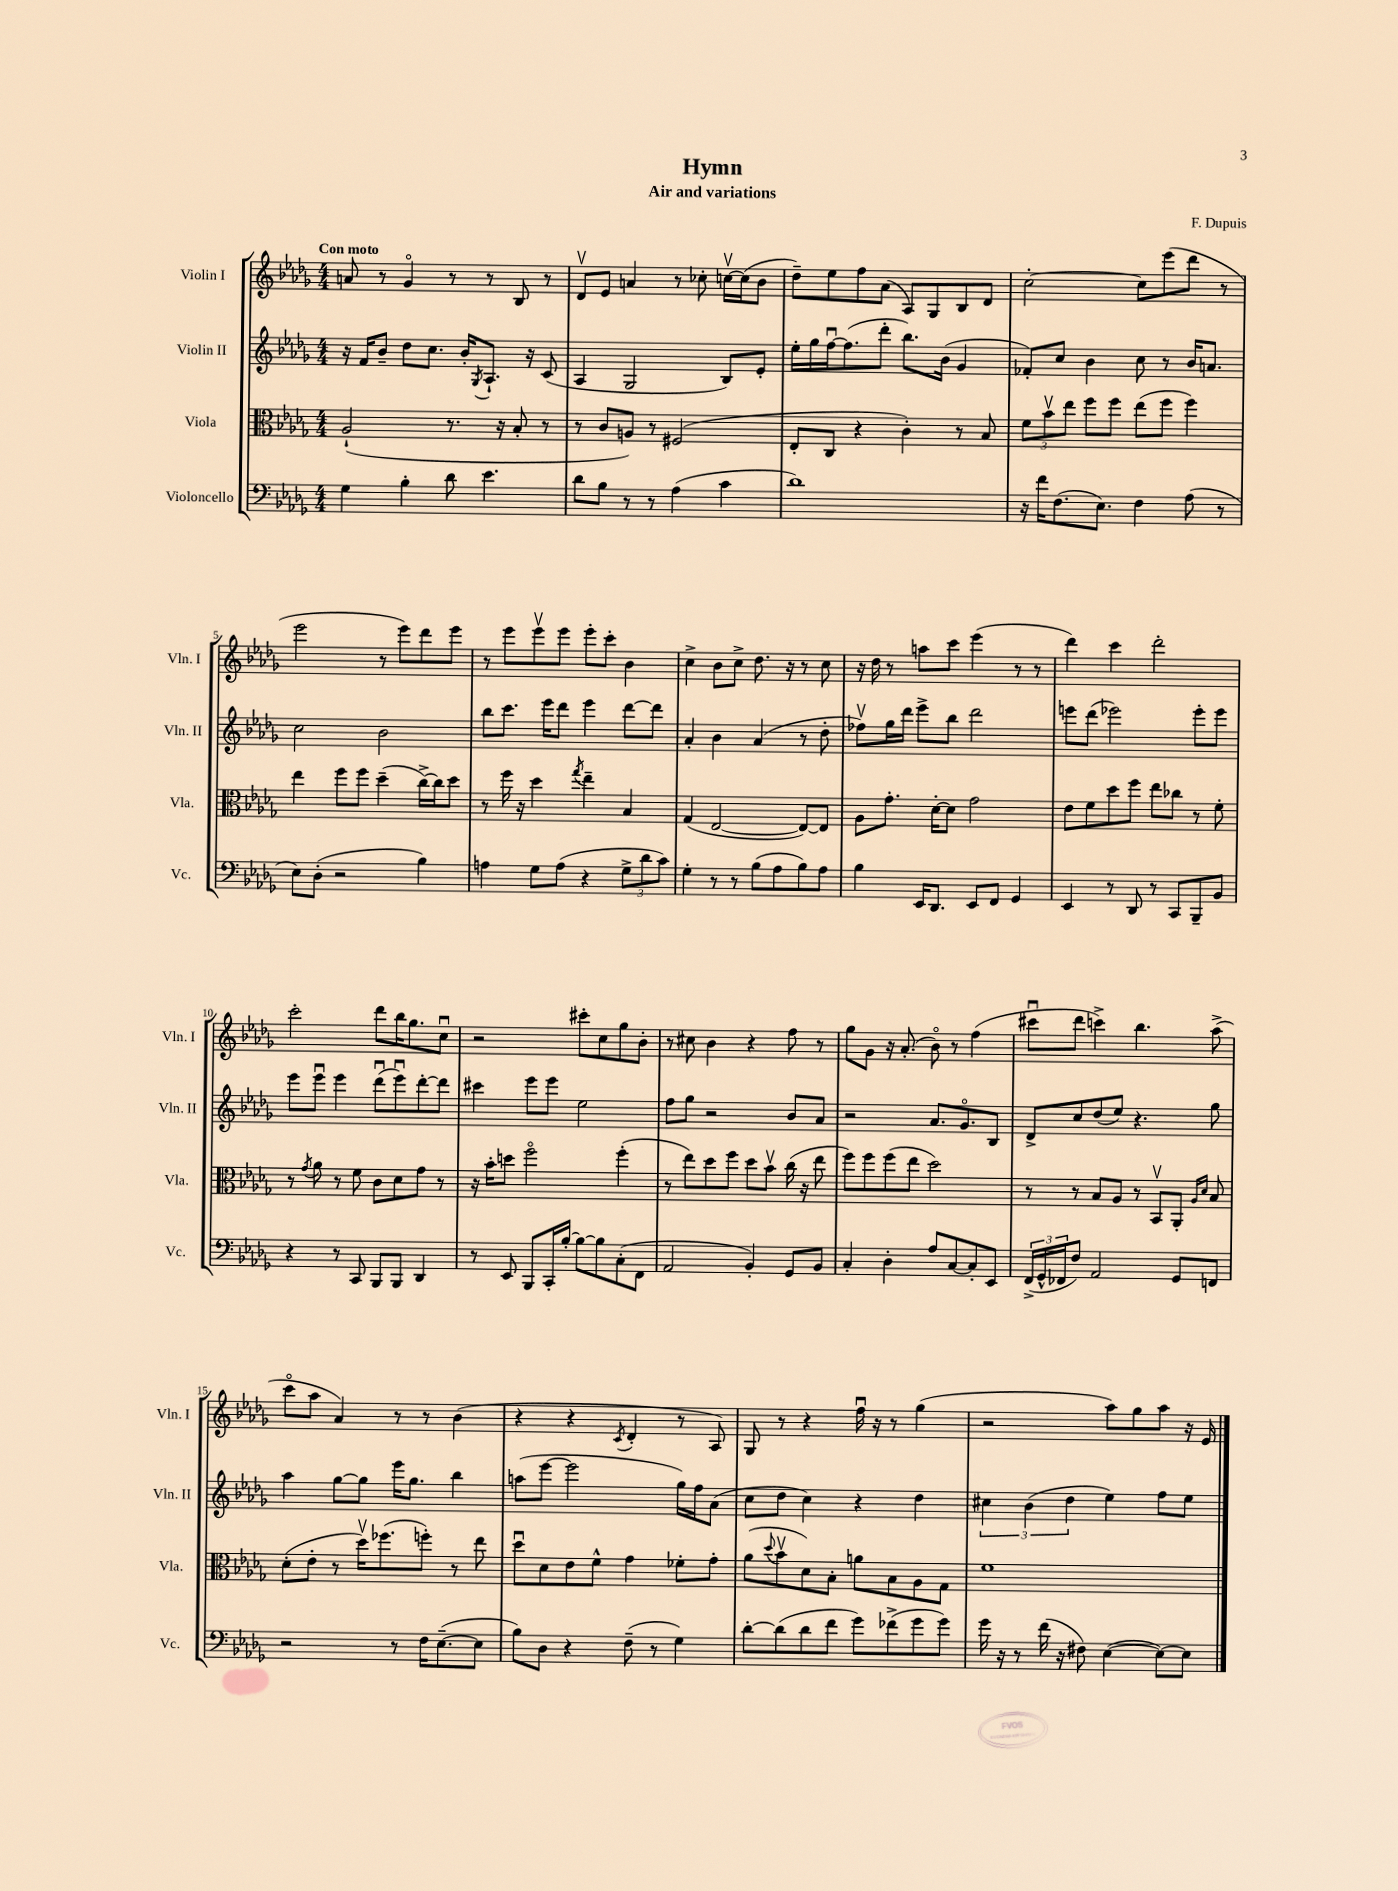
\header { title = "Hymn" composer = "F. Dupuis" subtitle = "Air and variations" }
<<
\new StaffGroup <<
\new Staff = "s0" \with { instrumentName = "Violin I" shortInstrumentName = "Vln. I" } {
    \clef treble \key des \major \numericTimeSignature \time 4/4 \tempo "Con moto"
    a'8 r8 ges'4\flageolet r8 r8 bes8 r8 |
    des'8\upbow ees'8 a'4 r8 ces''8-. c''16~\upbow c''16( bes'8 |
    des''8--) ees''8 f''8 aes'8( aes8) ges8 bes8 des'8 |
    c''2~-. c''8 ees'''8( des'''8 r8 |
    ees'''2 r8 ees'''8) des'''8 ees'''8 |
    r8 ees'''8 ees'''8\upbow ees'''8 ees'''8-. c'''8-. bes'4 |
    c''4-> bes'8 c''8-> des''8. r16 r8 c''8 |
    r16 des''16 r8 a''8 c'''8 ees'''4( r8 r8 |
    des'''4) c'''4 des'''2-. |
    c'''2-. des'''8 bes''16 ges''8. c''8\downbow |
    r2 cis'''8-. c''8 ges''8 bes'8-. |
    r8 cis''8 bes'4 r4 f''8 r8 |
    ges''8 ges'8 r16 aes'8.-.( bes'8\flageolet) r8 f''4( |
    cis'''8\downbow des'''8 c'''4->) bes''4. aes''8->( |
    c'''8\flageolet aes''8 aes'4) r8 r8 bes'4( |
    r4 r4 \acciaccatura { c'8 } des'4-. r8 aes8) |
    ges8 r8 r4 f''16\downbow r16 r8 ges''4( |
    r2 aes''8) ges''8 aes''8 r16 ees'16 \bar "|." |
}
\new Staff = "s1" \with { instrumentName = "Violin II" shortInstrumentName = "Vln. II" } {
    \clef treble \key des \major \numericTimeSignature \time 4/4
    r16 f'16 bes'8-- des''8 c''8. bes'16-. \acciaccatura { ges8 } aes8.-! r16 c'8( |
    aes4 ges2 bes8) ees'8-. |
    ees''16-. ges''16 f''16~\downbow f''8.( des'''8-. bes''8.) bes'16( ges'4 |
    fes'8-.) c''8 bes'4 c''8 r8 bes'16 a'8. |
    c''2 bes'2 |
    bes''8 c'''8. ees'''16 des'''8 ees'''4 des'''8~ des'''8 |
    aes'4-. bes'4 aes'4( r8 des''8-. |
    fes''8\upbow) ges''16 des'''16 ees'''8-> bes''8 des'''2 |
    e'''8 des'''8( ees'''2) ees'''8-. ees'''8 |
    ees'''8 ees'''8\downbow ees'''4 des'''8\downbow( ees'''8\downbow) des'''8~-. des'''8 |
    cis'''4 ees'''8 ees'''8 ees''2 |
    f''8 ges''8 r2 bes'8 aes'8 |
    r2 aes'8. ges'8.\flageolet bes8 |
    des'8-> c''8 des''8( ees''8) r4. ges''8 |
    aes''4 ges''8~ ges''8 ees'''16 ges''8. bes''4 |
    a''8( ees'''8~ ees'''2 ges''16) f''16 aes'8( |
    c''8 des''8 c''4) r4 des''4 |
    \tuplet 3/2 { cis''4 bes'4( des''4 } ees''4) f''8 ees''8 \bar "|." |
}
\new Staff = "s2" \with { instrumentName = "Viola" shortInstrumentName = "Vla." } {
    \clef alto \key des \major \numericTimeSignature \time 4/4
    aes2-!( r8. r16 bes8-. r8 |
    r8 c'8 a8) r8 fis2( |
    ees8-. c8 r4 c'4-.) r8 bes8 |
    \tuplet 3/2 { f'8 bes'8\upbow ees''8 } f''8 f''8 ees''8( f''8 f''4) |
    ees''4 f''8 f''8 des''4--( c''16~->) c''16 des''8 |
    r8 f''16 r16 des''4 \acciaccatura { ges''8 } ees''4-- bes4 |
    ges4( ees2~ ees8~) ees8 |
    aes8 ges'8.-. des'16~-. des'8 ges'2 |
    ees'8 f'8 des''8 f''8 ees''8 ces''8 r8 f'8-. |
    r8 \acciaccatura { ges'8 } aes'8 r8 f'8 c'8 des'8 ges'8 r8 |
    r16 bes'16-. d''8 f''2\flageolet f''4-.( |
    r8 ees''8) des''8 f''8 des''8 bes'8\upbow c''16( r16 ees''8 |
    f''8) f''8 f''8( ees''8 des''2) |
    r8 r8 bes8 aes8 r8 bes,8\upbow aes,8-. \grace { aes16 des'16 } bes8 |
    des'8-.( ees'8-. r8 des''16\upbow) fes''8.( f''8-.) r8 ees''8 |
    des''8\downbow des'8 ees'8 f'8-^ ges'4 fes'8-. ges'8-. |
    aes'8( \appoggiatura { des''8 } bes'8\upbow des'8) bes8-. a'8 bes8 aes8 ges8 |
    f'1 \bar "|." |
}
\new Staff = "s3" \with { instrumentName = "Violoncello" shortInstrumentName = "Vc." } {
    \clef bass \key des \major \numericTimeSignature \time 4/4
    ges4 bes4-. des'8 ees'4. |
    des'8 bes8 r8 r8 aes4( c'4 |
    des'1) |
    r16 f'16 f8.( ees8.) f4 aes8( r8 |
    ees8) des8-.( r2 bes4) |
    a4 ges8 a8( r4 \tuplet 3/2 { ges8-> des'8 c'8) } |
    ges4-. r8 r8 bes8( aes8 bes8) aes8 |
    bes4 ees,16 des,8. ees,8 f,8 ges,4 |
    ees,4 r8 des,8 r8 c,8 bes,,8-- bes,8 |
    r4 r8 c,8 bes,,8 bes,,8 des,4 |
    r8 ees,8 bes,,8 c,16-. bes16~-. bes8~ bes8 c8-.( f,8 |
    aes,2 bes,4-.) ges,8 bes,8 |
    c4-. des4-. aes8 c8~ c8-. ees,8 |
    \tuplet 3/2 { f,16->( ges,16-^ fes,16 } f8) aes,2 ges,8 f,8 |
    r2 r8 f16 ees8.~--( ees8 |
    bes8) des8 r4 f8--( r8 ges4) |
    des'8~-. des'8( des'8 f'8 ges'8) fes'8->( ges'8 ges'8) |
    ges'16 r16 r8 f'16( r16 fis8) ees4~( ees8~) ees8 \bar "|." |
}
>>
>>
